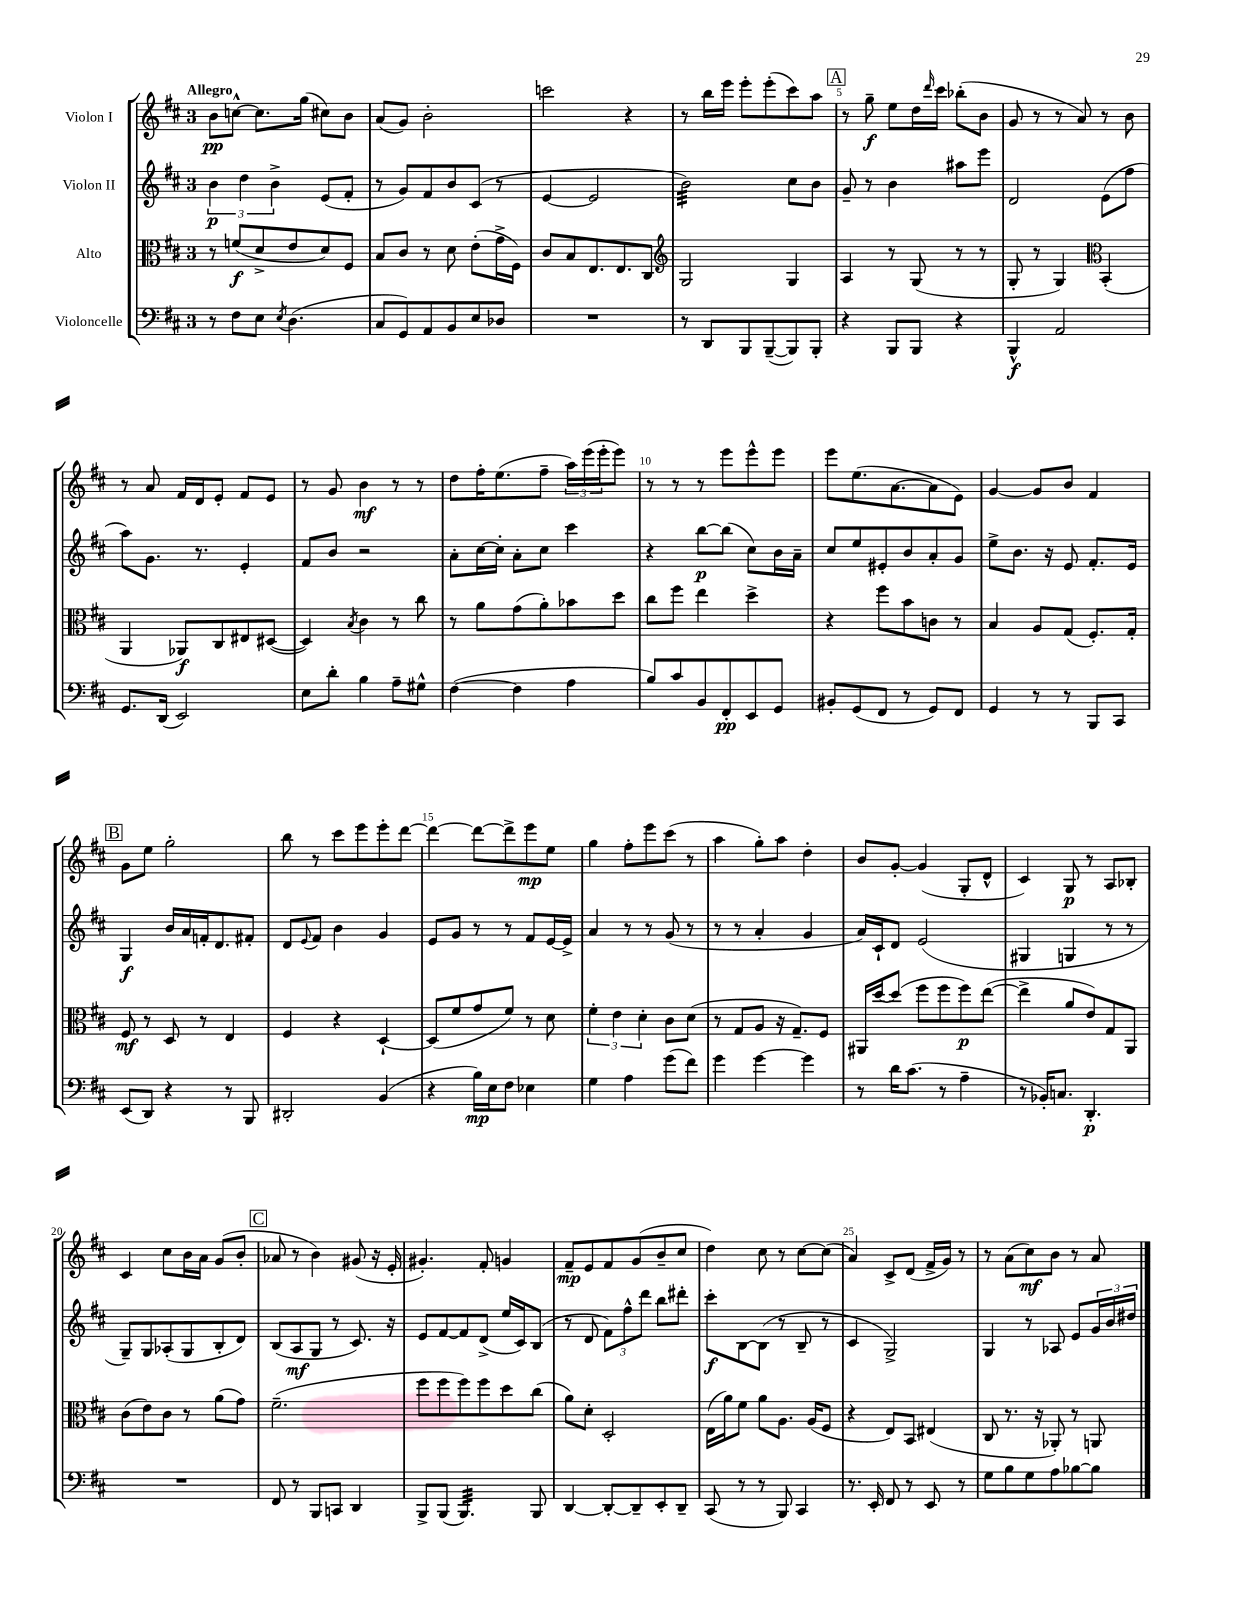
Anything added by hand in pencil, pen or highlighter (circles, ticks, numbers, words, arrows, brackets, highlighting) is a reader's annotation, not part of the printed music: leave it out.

**kern	**kern	**kern	**kern
*staff4	*staff3	*staff2	*staff1
*clefF4	*clefC3	*clefG2	*clefG2
*k[f#c#]	*k[f#c#]	*k[f#c#]	*k[f#c#]
*M3/4	*M3/4	*M3/4	*M3/4
8r	8r	6b	8b
8F#	(8f	.	[8cc^^
.	.	6dd	.
8E	8d^	.	8.cc]
.	.	6b^	.
8qE	.	.	.
(4.D	8e	.	.
.	.	.	(16gg
.	8d)	(8e	8cc#)
.	8F#	8f#'	8b
=	=	=	=
8C#	8B	8r	(8a
8GG)	8c#	8g)	8g)
8AA	8r	8f#	2b'
8BB	8d	8b	.
8E	(8e'	(8c#	.
8D-	16g^	8r	.
.	16F#)	.	.
=	=	=	=
2.r	8c#	[4e	2ccc
.	8B	.	.
.	8.E	2e]	.
.	8.E	.	.
.	.	.	4r
.	8C#	.	.
=	=	=	=
*	*clefG2	*	*
8r	2G	2b)	8r
8DD	.	.	16bb
.	.	.	16eee
8BBB	.	.	8eee'
([8BBB~	.	.	(8eee'
8BBB])	4G	8cc#	8ccc#)
8BBB'	.	8b	8aa
=	=	=	=
4r	4A	8g~	8r
.	.	8r	8gg~
8BBB	8r	4b	8ee
8BBB	(8G	.	16dd
.	.	.	16qqddd
.	.	.	16ccc#
4r	8r	8aa#	(8bb-'
.	8r	8eee	8b
=	=	=	=
4BBB^^	8G'	2d	8g
.	8r	.	8r
2AA	4G)	.	8r
.	.	.	8a)
*	*clefC3	*	*
.	(4BB'	(8e	8r
.	.	8ff#	8b
=	=	=	=
8.GG	4AA	8aa)	8r
.	.	8.g	8a
(16DD	.	.	.
2EE)	8AA-)	.	16f#
.	.	8.r	16d
.	8C#	.	8e'
.	8E#	4e'	8f#
.	([8D#	.	8e
=	=	=	=
8E	4D#])	8f#	8r
8d'	.	8b	8g
.	8qB	.	.
4B	4c#	2r	4b
8A~	8r	.	8r
8G#^^	8cc#	.	8r
=	=	=	=
([4F#	8r	8a'	8dd
.	8a	[16cc#	16ff#'
.	.	16cc#']	(8.ee
4F#]	(8g	8a'	.
.	8a')	8cc#	8ff#~
4A	8b-	4ccc#	24aa)
.	.	.	(24eee
.	.	.	24eee'
.	8dd	.	8eee)
=	=	=	=
8B)	8cc#	4r	8r
8c#	8ff#	.	8r
8BB	4ee	[8bb	8r
8FF#'	.	(8bb]	8eee
8EE	4dd^	8cc#)	8eee^^
8GG	.	16b	8eee
.	.	16a~	.
=	=	=	=
8BB#'	4r	8cc#	8eee
(8GG	.	8ee	(8.ee
8FF#	8ff#	8e#'	.
.	.	.	[8.a
8r	8b	8b	.
8GG)	8c	8a'	8a]
8FF#	8r	8g	8e)
=	=	=	=
4GG	4B	8ee^	[4g
.	.	8.b	.
8r	8A	.	8g]
.	.	16r	.
8r	(8G	8e	8b
8BBB	8.F#')	8.f#'	4f#
8CC#	.	.	.
.	16G'	16e	.
=	=	=	=
(8EE	8F#	4G	8g
8DD)	8r	.	8ee
4r	8D	16b	2gg'
.	.	16a	.
.	8r	16f'	.
.	.	8.d	.
8r	4E	.	.
8BBB	.	8f#'	.
=	=	=	=
2DD#'	4F#	8d	8bb
.	.	8qqe	.
.	.	8f#	8r
.	4r	4b	8ccc#
.	.	.	8eee
(4BB	[4D`	4g	8eee'
.	.	.	[8ddd
=	=	=	=
4r	(8D]	8e	4ddd_
.	8f#	8g	.
16B)	8g	8r	8ddd_
16E	.	.	.
8F#	8f#)	8r	8ddd^]
4E-	8r	8f#	8eee
.	8d	[16e	8ee
.	.	16e^]	.
=	=	=	=
4G	6f#'	4a	4gg
.	6e	.	.
4A	.	8r	8ff#'
.	6d'	.	.
.	.	8r	8eee
(8g	8c#	(8g	(8ccc#
8f#)	(8d	8r	8r
=	=	=	=
4g	8r	8r	4aa
.	8G	8r	.
[4g	8A	4a'	8gg')
.	16r	.	8aa
.	8.G~)	.	.
4g]	.	4g	4dd'
.	8F#	.	.
=	=	=	=
8r	16AA#	16a)	8b
.	[16dd	16c#`	.
16d	(8dd]	8d	[8g'
(8.c#	.	.	.
.	8ff#	(2e	(4g]
8r	8ff#	.	.
4A~	8ff#)	.	8G'
.	([8ee	.	8d^^
=	=	=	=
8r	4ee^]	4G#	4c#)
16BB-')	.	.	.
8.C	.	.	.
.	8a	4G	8G
4.DD'	8e)	.	8r
.	8G	8r	8A
.	8AA	8r	8B-'
=	=	=	=
2.r	(8c#	8G~)	4c#
.	8e)	8G	.
.	8c#	(8A-'	8cc#
.	8r	8G	16b
.	.	.	16a
.	(8a	8B'	(8g
.	8g)	8d)	8b'
=	=	=	=
8FF#	(2.f#~	(8B	8a-
8r	.	8A	8r
8BBB	.	8G	4b)
8CC	.	8r	.
4DD	.	8.c#)	(8g#
.	.	.	16r
.	.	16r	16e'
=	=	=	=
8BBB^	8ff#	8e	4.g#')
(8BBB	8ff#	[8f#	.
4.BBB)	8ff#)	8f#]	.
.	8ff#	(8d^	8f#'
.	8dd	16ee	4g
.	.	16c#)	.
8BBB	(8cc#	(8B	.
=	=	=	=
[4DD	8a)	8r	8f#~
.	8d'	8d	8e
8DD'_	2D'	12f#)	8f#
.	.	12ff#^^	.
8DD~]	.	.	(8g
.	.	12ddd	.
8EE'	.	8bb	8b~
8DD~	.	8ddd#'	8cc#
=	=	=	=
(8CC#	(16E	8ccc#'	4dd)
.	16a)	.	.
8r	8f#	[8B	.
8r	8a	(8B]	8cc#
8BBB)	8.A	8r	8r
4CC#	.	8B~	[8cc#
.	(16A	.	.
.	8F#	8r	(8cc#]
=	=	=	=
8.r	4r	4c#	4a)
16EE'	.	.	.
8FF#	8E)	2G^)	8c#^
8r	8BB	.	(8d
8EE	(4E#	.	16f#^
.	.	.	16g)
8r	.	.	8r
=	=	=	=
8G	8C#	4G	8r
8B	8.r	.	(8a
8G	.	8r	8cc#)
.	16r	.	.
8A	8AA-')	8A-	8b
[8B-	8r	8e	8r
8B-]	8AA	24g	8a
.	.	24b	.
.	.	24dd#	.
==	==	==	==
*-	*-	*-	*-
